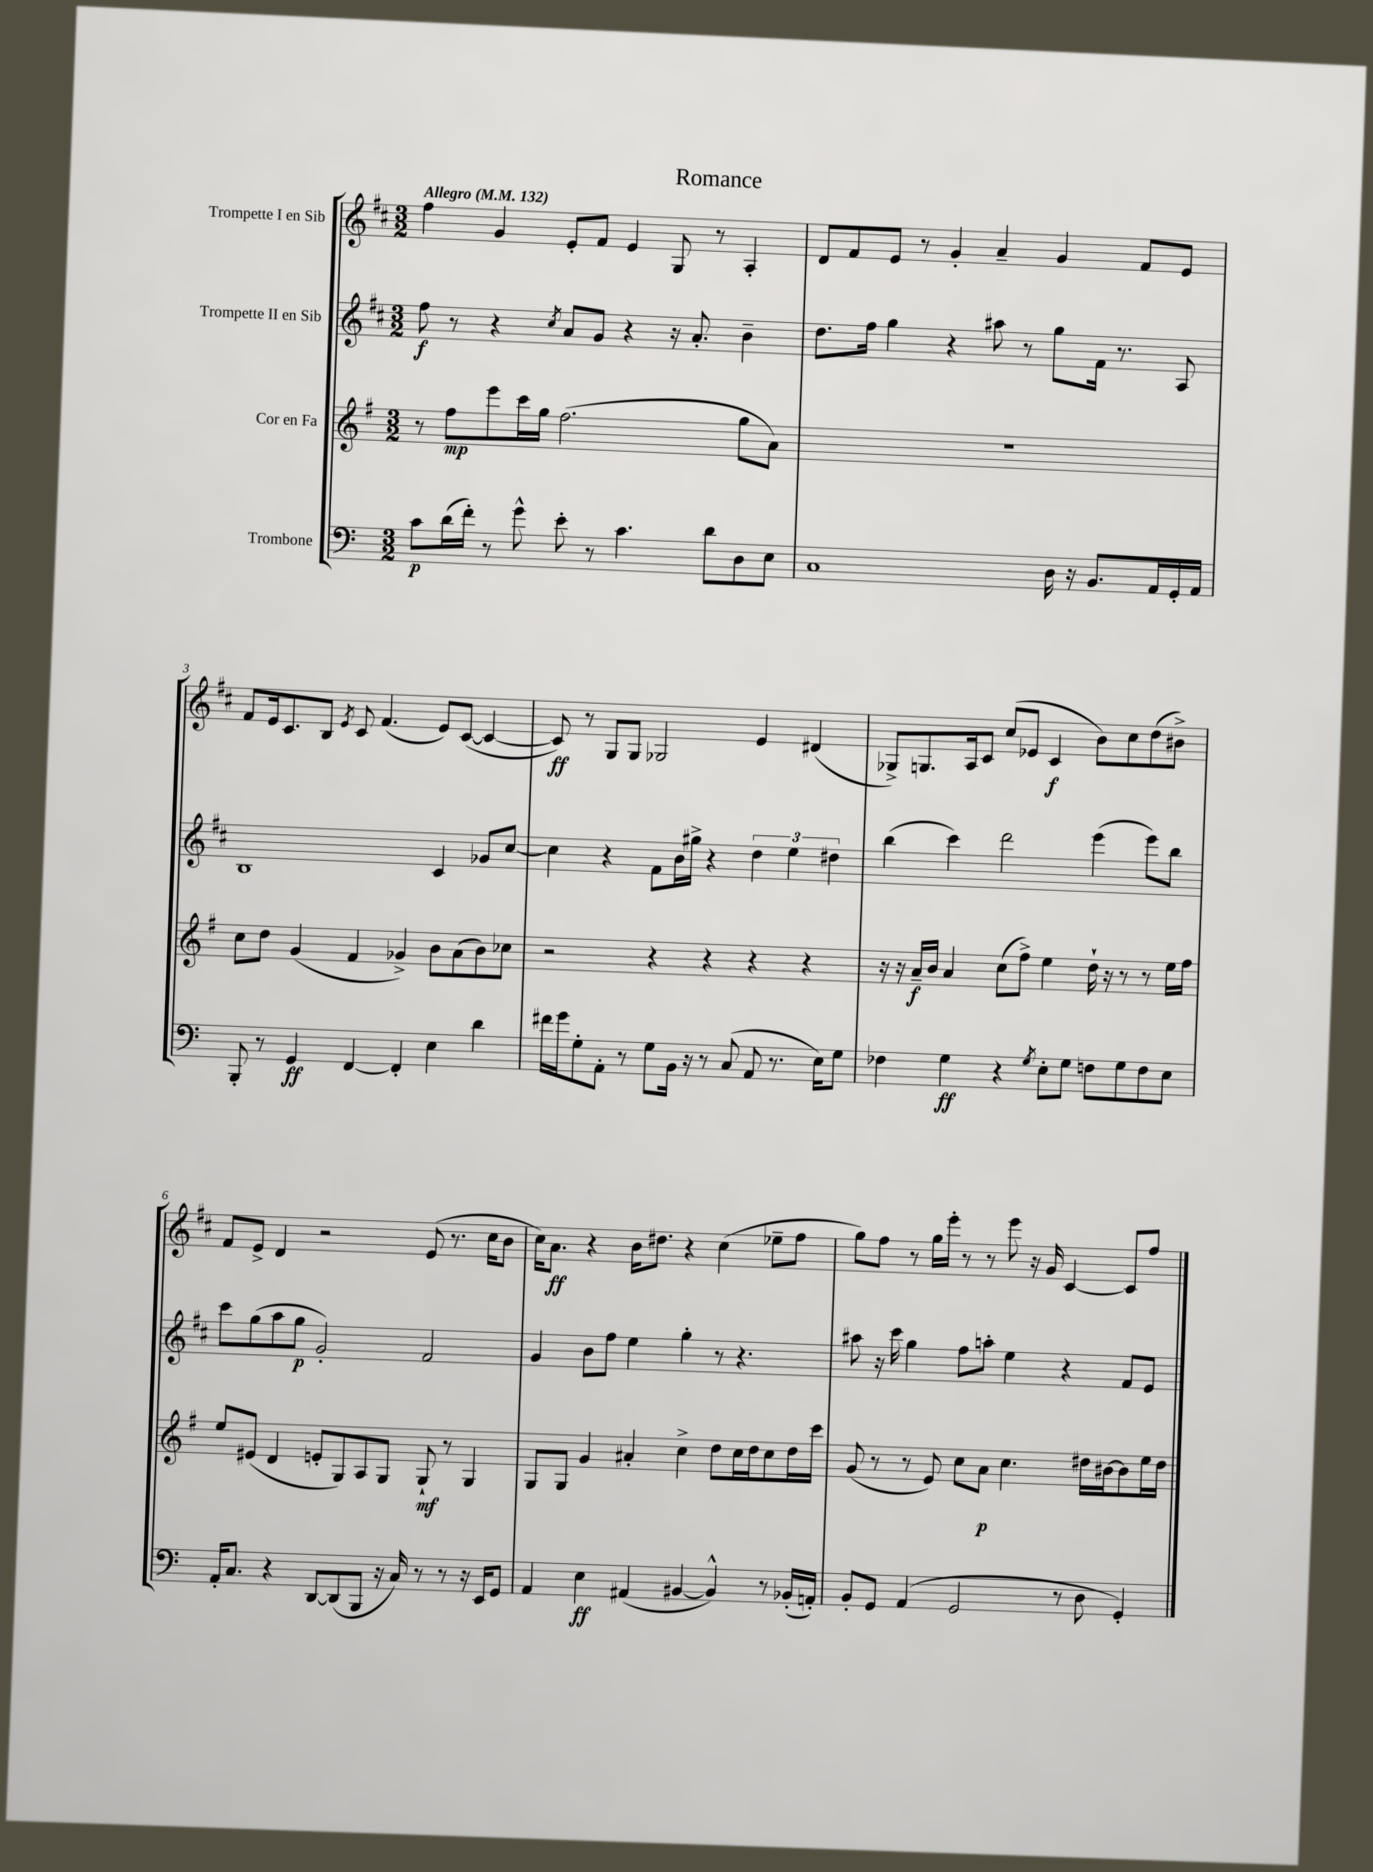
\header { title = "Romance" }
<<
\new StaffGroup <<
\new Staff = "s0" \with { instrumentName = "Trompette I en Sib" } {
    \clef treble \key d \major \numericTimeSignature \time 3/2 \tempo "Allegro" 4 = 132
    fis''4 g'4 e'8-. fis'8 e'4 g8 r8 a4-. |
    d'8 fis'8 e'8 r8 g'4-. a'4-- g'4 fis'8 e'8 |
    fis'8 e'16 cis'8. b8 \acciaccatura { e'8 } cis'8 fis'4.( e'8) cis'8~( cis'4~ |
    cis'8\ff) r8 g8 g8 ges2 e'4 dis'4( |
    ges8->) g8. a16 cis'8 cis''8( ees'8 cis'4\f b'8) cis''8 d''8( bis'8->) |
    fis'8 e'8-> d'4 r2 e'8( r8. cis''16 b'8 |
    cis''16) a'8.\ff r4 b'16 dis''8. r4 cis''4( ees''8-- fis''8 |
    g''8) fis''8 r8 g''16 e'''16-. r8 r8 e'''8 r16 g'16 cis'4~ cis'8 fis''8 \bar "|." |
}
\new Staff = "s1" \with { instrumentName = "Trompette II en Sib" } {
    \clef treble \key d \major \numericTimeSignature \time 3/2
    fis''8\f r8 r4 \acciaccatura { cis''8 } a'8 g'8 r4 r16 a'8.-. b'4-- |
    d''8. fis''16 g''4 r4 ais''8 r8 g''8 fis'16 r8. a8 |
    b1 cis'4 ges'8 cis''8~ |
    cis''4 r4 fis'8 b'16 gis''16-> r4 \tuplet 3/2 { d''4 e''4 dis''4 } |
    b''4( cis'''4) d'''2 e'''4( e'''8) b''8 |
    cis'''8 g''8( a''8 g''8\p g'2-.) fis'2 |
    g'4 b'8 fis''8 e''4 g''4-. r8 r4. |
    ais''8 r16 cis'''16 g''4 fis''8 a''8-. e''4 r4 fis'8 e'8 \bar "|." |
}
\new Staff = "s2" \with { instrumentName = "Cor en Fa" } {
    \clef treble \key g \major \numericTimeSignature \time 3/2
    r8 fis''8\mp e'''8 c'''16 g''16 fis''2.( g''8 a'8) |
    R1. |
    c''8 d''8 g'4( fis'4 ges'4->) b'8 a'8( b'8) ces''8 |
    r2 r4 r4 r4 r4 |
    r16 r16 a'16--\f b'16 a'4 c''8( fis''8->) e''4 d''16-! r16 r8 r8 e''16 fis''16 |
    e''8 eis'8( d'4 e'8-. g8) a8 g8 g8-!\mf r8 g4 |
    g8 g8 g'4 ais'4-. c''4-> d''8 c''16 d''16 c''8 d''16 c'''16 |
    g'8( r8 r8 e'8) c''8 a'8\p c''4. dis''16 bis'16~ bis'8 e''16 dis''16 \bar "|." |
}
\new Staff = "s3" \with { instrumentName = "Trombone" } {
    \clef bass \key c \major \numericTimeSignature \time 3/2
    c'8\p d'16( f'16-.) r8 g'8-^ e'8-. r8 c'4. d'8 d8 e8 |
    c1 d16 r16 b,8. a,16 g,16-. a,16 |
    b,,8-. r8 g,4\ff f,4~ f,4-. e4 d'4 |
    fis'16 g'16 g8-. a,8-. r8 g8 b,16 r16 r8 c8( a,8 r8. e16) g8 |
    fes4 g4\ff r4 \acciaccatura { g8 } e8-. g8 f8 g8 f8 e8 |
    a,16-. c8. r4 d,8~ d,8( b,,8 r16 c16) r8 r8 r16 e,16 g,8 |
    a,4 e4\ff ais,4( bis,4~ bis,4-^) r8 bes,16-.( a,16-.) |
    b,8-. g,8 a,4( g,2 r8 d8 g,4-.) \bar "|." |
}
>>
>>
